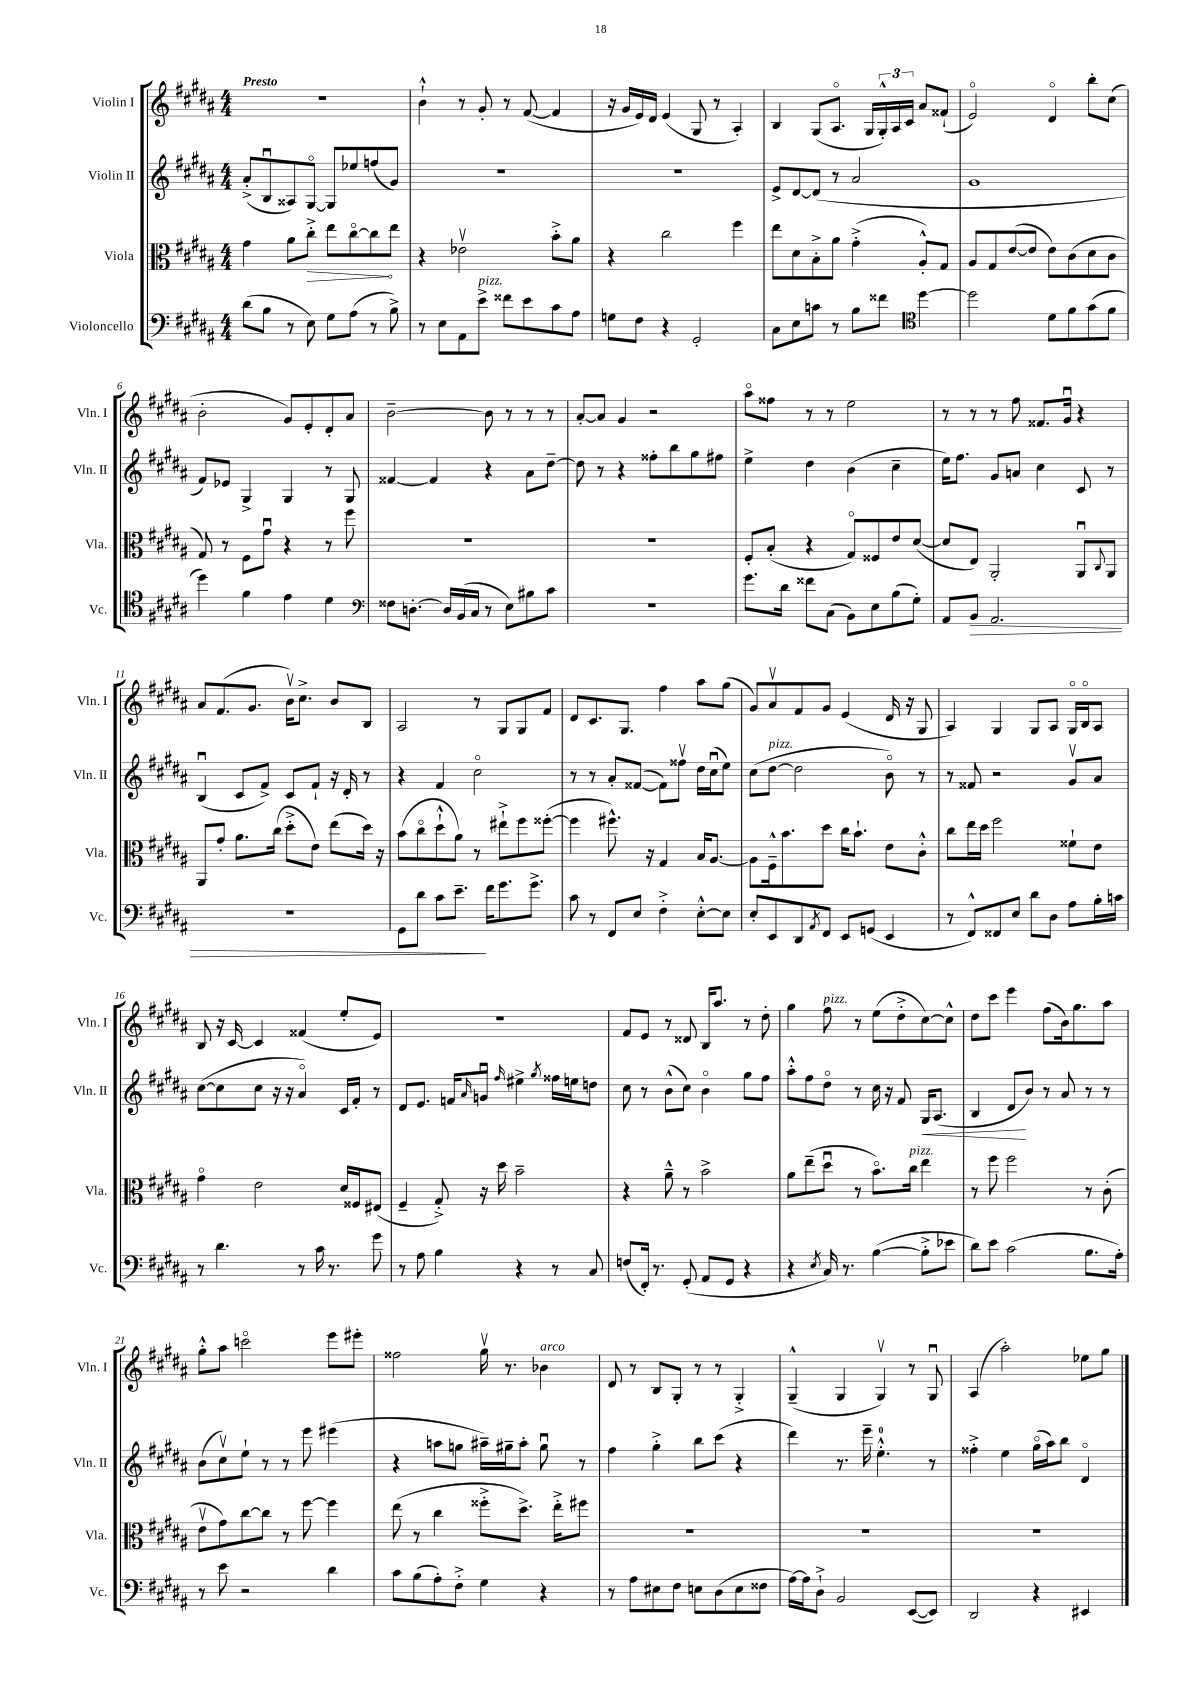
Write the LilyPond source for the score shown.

<<
\new StaffGroup <<
\new Staff = "s0" \with { instrumentName = "Violin I" shortInstrumentName = "Vln. I" } {
    \clef treble \key b \major \numericTimeSignature \time 4/4 \tempo "Presto"
    R1 |
    b'4-!-^ r8 gis'8-. r8 fis'8~( fis'4 |
    r16 gis'16 e'16) dis'16 e'4( gis8 r8 ais4-.) |
    b4 gis8( ais8.\flageolet gis16 \tuplet 3/2 { gis16-.-^) ais16 cis'16 } ais'8 fisis'8-!( |
    e'2\flageolet) dis'4\flageolet b''8-. cis''8( |
    b'2-. gis'8) e'8-. dis'8-. ais'8 |
    b'2~-- b'8 r8 r8 r8 |
    ais'8~-. ais'8 gis'4 r2 |
    ais''8\flageolet fisis''8 r8 r8 e''2 |
    r8 r8 r8 fis''8 fisis'8. gis'16\downbow r4 |
    ais'8 fis'8.( gis'8. b'16\upbow) cis''8.-> b'8 b8 |
    ais2 r8 gis8 gis8 fis'8 |
    dis'8 cis'8. gis8. fis''4 ais''8 gis''8( |
    gis'8) ais'8\upbow fis'8 gis'8 e'4( dis'16 r16 gis8 |
    ais4) gis4 gis8 ais8 gis16\flageolet b16\flageolet ais8 |
    b8 r16 cis'16~ cis'4 fisis'4( e''8-. e'8) |
    R1 |
    fis'8 e'8 r8 disis'8 b16 ais''8. r8 dis''8-. |
    gis''4 fis''8^\markup { \italic "pizz." } r8 e''8( dis''8-.-> cis''8~) cis''8-^ |
    dis''8 cis'''8 e'''4 fis''8( b'16) gis''8. ais''8 |
    gis''8-.-^ ais''8 c'''2\flageolet e'''8 eis'''8-. |
    fisis''2 gis''16\upbow r8. bes'4^\markup { \italic "arco" } |
    dis'8 r8 b8 gis8-. r8 r8 gis4-.-> |
    gis4---^( gis4 gis4\upbow) r8 gis8\downbow |
    ais4( ais''2-.) ees''8 gis''8 \bar "|." |
}
\new Staff = "s1" \with { instrumentName = "Violin II" shortInstrumentName = "Vln. II" } {
    \clef treble \key b \major \numericTimeSignature \time 4/4
    ais'8-.->( b8\downbow aisis8) gis8~\flageolet gis8 ees''8 f''8( gis'8) |
    R1 |
    R1 |
    e'8-> dis'8~ dis'8( r8 ais'2 |
    gis'1 |
    fis'8) ees'8 gis4-> gis4 r8 gis8 |
    fisis'4~ fisis'4 r4 ais'8 dis''8~-- |
    dis''8 r8 r4 fisis''8-. b''8 gis''8 fis''8 |
    e''4-> dis''4 b'4( cis''4-- |
    e''16) fis''8. gis'8 a'8 cis''4 cis'8 r8 |
    b4\downbow( cis'8 fis'8->) cis'8 fis'8-! r16 dis'16-. r8 |
    r4 fis'4 cis''2\flageolet |
    r8 r8 ais'8-. fisis'8~( fisis'8) fisis''8\upbow dis''16 cis''16\downbow( e''8) |
    cis''8( dis''8~^\markup { \italic "pizz." } dis''2 b'8\flageolet) r8 |
    r8 fisis'8 r2 gis'8\upbow ais'8 |
    cis''8~( cis''8 cis''8 r16 r16 ais'4\flageolet) cis'16 fis'16-. r8 |
    dis'8 e'8. f'16 \grace { ais'16 } g'8\downbow \grace { fis''16 } eis''4-> \acciaccatura { gis''8 } fisis''16 e''16 d''8 |
    cis''8 r8 b'8-^( cis''8) b'4\flageolet gis''8 fis''8 |
    ais''8-.-^ fis''8 dis''8\flageolet r8 cis''16 r16 fis'8 gis16\< ais8.( |
    b4 dis'8\! b'8) r8 ais'8 r8 r8 |
    b'8( cis''8\upbow) e''8-! r8 r8 e'''8 eis'''4( |
    r4 a''8 g''8 ais''16--) gis''16-- ais''8-. gis''8\downbow r8 |
    fis''4 gis''4-.-> b''8 cis'''8( r4 |
    dis'''4) r8. e'''16-- e''4.-0-.-^ r8 |
    fisis''4-.-> e''4 gis''16\flageolet( ais''16) b''8 dis'4\flageolet \bar "|." |
}
\new Staff = "s2" \with { instrumentName = "Viola" shortInstrumentName = "Vla." } {
    \clef alto \key b \major \numericTimeSignature \time 4/4
    gis'4 ais'8 \once \override Hairpin.circled-tip = ##t cis''8-.->\> e''8 cis''8~\flageolet cis''8\! e''8 |
    r4 ees'2\upbow b'8-.-> ais'8 |
    r4 cis''2 fis''4 |
    e''8 dis'8 b8-.-> ais'8 gis'4-.->( ais8-.-^) gis8 |
    ais8 gis8 e'8~( e'8 e'8) cis'8( dis'8 cis'8 |
    gis8) r8 fis8 gis'8\downbow r4 r8 fis''8 |
    R1 |
    R1 |
    fis8-. b8-.( r4 gis8\flageolet) fisis8 e'8 dis'8~( |
    dis'8 e8) ais,2-. ais,8\downbow \appoggiatura { cis8 } ais,8 |
    ais,8 gis'8-. ais'8. cis''16( dis''8-.-> e'8) e''8( dis''16) r16 |
    b'8( cis''8\flageolet dis''8-!-^ ais'8) r8 eis''8-!-> fis''8 fisis''8~-.( |
    fisis''4 fis''8.-^) r16 gis4 b16 ais8.~ |
    ais8 fis16---^ b'8. dis''8 cis''16 b'8.-! e'8 cis'8-.-^ |
    cis''8 e''16 dis''16 fis''2 fisis'8-! e'8 |
    gis'4\flageolet e'2 dis'16 fisis16 eis8( |
    fis4-- gis8-.->) r16 dis''16 b'2-- |
    r4 ais'8---^ r8 b'2-> |
    ais'8 e''8--( dis''8\downbow r8 b'8.\flageolet) cis''16^\markup { \italic "pizz." } e''4 |
    r8 fis''8 fis''2 r8 cis'8-.( |
    e'8\upbow gis'8) cis''8~ cis''8 r8 fis''8~ fis''4 |
    e''8( r8 cis''4 fisis''8-.-> dis''8.->) e''16-.-> fis''8 |
    R1 |
    R1 |
    R1 \bar "|." |
}
\new Staff = "s3" \with { instrumentName = "Violoncello" shortInstrumentName = "Vc." } {
    \clef bass \key b \major \numericTimeSignature \time 4/4
    dis'8( b8 r8 e8) gis8 ais8( r8 b8->) |
    r8 e8 ais,8 e'8->^\markup { \italic "pizz." } fisis'8 e'8 cis'8 ais8 |
    g8 fis8 r4 gis,2-. |
    cis8 e8 c'8 r8 b8 fisis'8 \clef tenor dis''4~ |
    dis''2 dis'8 fis'8 gis'8( fis'8 |
    dis''4) fis'4 e'4 dis'4 |
    \clef bass fisis8 d8.~-. d16 b,16( cis16 r8 e8) bis8 cis'8 |
    r1 |
    gis'8. dis'16 fisis'8 cis8( b,8) e8 b8( gis8-.) |
    ais,8 b,8\> ais,2. |
    R1 |
    gis,8 dis'8 cis'8 e'8.--\! fis'16 gis'8. gis'8.-> |
    cis'8 r8 fis,8 e8 fis4-.-> e8~-.-^ e8 |
    e8-. e,8 dis,8 \acciaccatura { ais,8 } fis,8 e,8 g,8( e,4 |
    r8 fis,8-^) fisis,8 e8 dis'8 dis8 ais8 b16-. c'16 |
    r8 dis'4. r8 cis'16 r8. gis'8 |
    r8 ais8 b4 r4 r8 cis8 |
    f8( fis,16-.) r8. gis,8-.( ais,8 gis,8 r4 |
    r4 \acciaccatura { e8 } cis16) r8. b4~( b8-.-> ees'8 |
    dis'8) e'8 cis'2( b8. ais16-.) |
    r8 e'8 r2 dis'4 |
    cis'8 b8( ais8-.) fis8-.-> gis4 r4 |
    r8 ais8 eis8 fis8 e8 dis8( e8 fisis8 |
    ais16~) ais16 dis8-!-> b,2 e,8~( e,8) |
    dis,2 r4 eis,4 \bar "|." |
}
>>
>>
